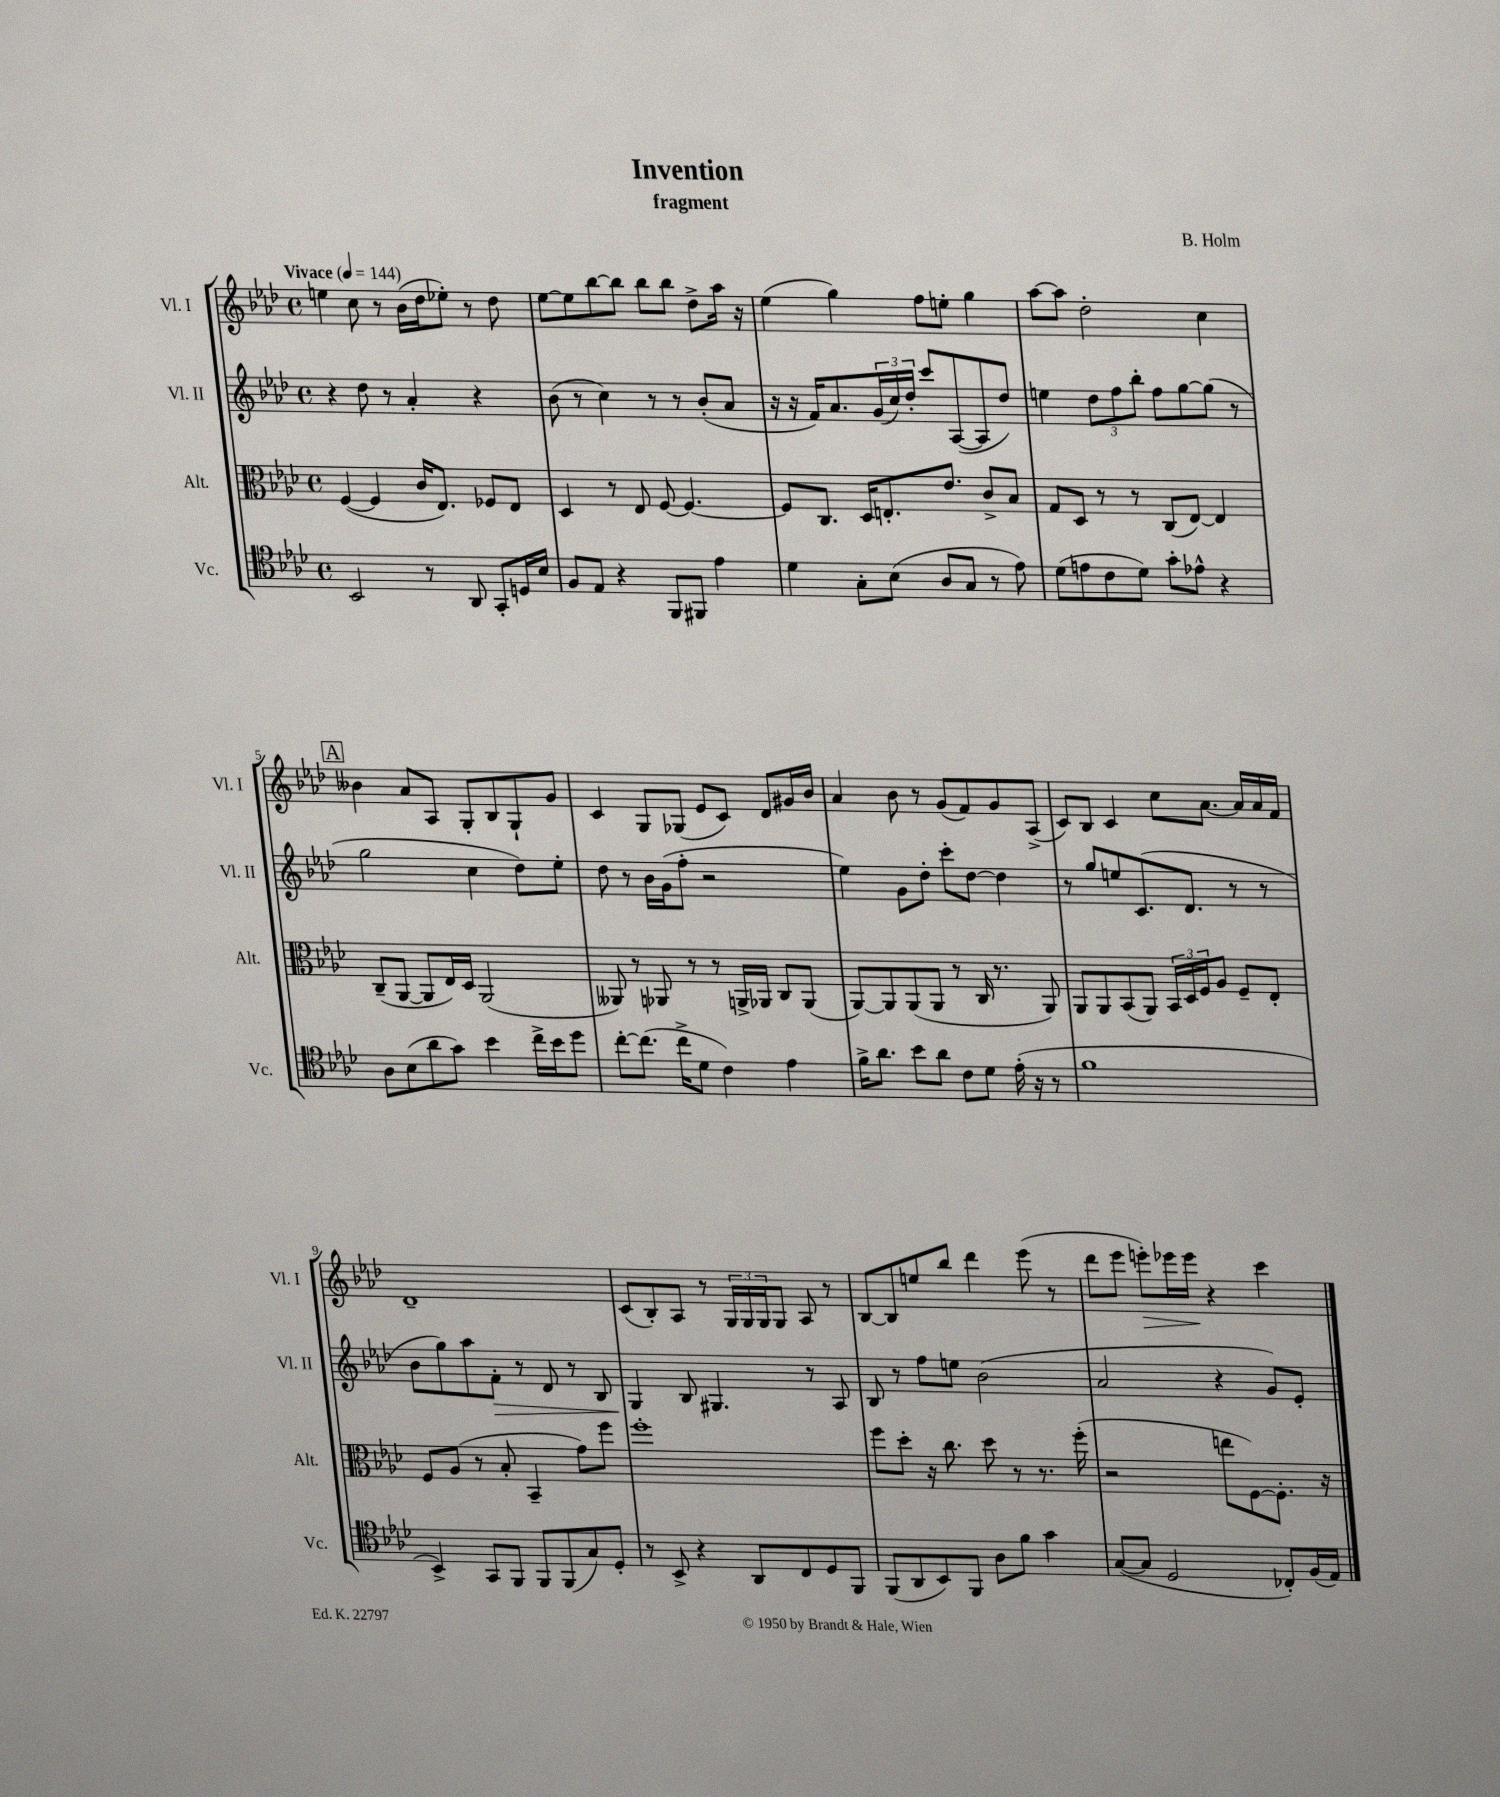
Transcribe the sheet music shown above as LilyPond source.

\header { title = "Invention" composer = "B. Holm" subtitle = "fragment" }
<<
\new StaffGroup <<
\new Staff = "s0" \with { instrumentName = "Vl. I" shortInstrumentName = "Vl. I" } {
    \clef treble \key aes \major \defaultTimeSignature \time 4/4 \tempo "Vivace" 4 = 144
    e''4 c''8 r8 bes'16( des''16 ees''8-.) r8 des''8 |
    ees''8~ ees''8 bes''8~ bes''8 bes''8 bes''8 des''8-> aes''16 r16 |
    ees''4( g''4) f''8 e''8-. g''4 |
    aes''8~ aes''8 des''2-. c''4 |
    \mark \markup { \box "A" } beses'4 aes'8 aes8 g8-. bes8 g8-! g'8 |
    c'4 g8 ges8( ees'8 c'8) des'8 gis'16 bes'16 |
    aes'4 bes'8 r8 g'8( f'8) g'8 aes8->( |
    c'8) bes8 c'4 c''8 aes'8.~ aes'16 aes'16 f'16 |
    des'1-- |
    c'8( bes8-.) aes8 r8 \tuplet 3/2 { g16 g16 g16 } g8 aes8 r8 |
    bes8~ bes8 e''8 bes''8 des'''4 ees'''8( r8 |
    des'''8 ees'''8 e'''8-.\>) ees'''16 ees'''16\! r4 c'''4 \bar "|." |
}
\new Staff = "s1" \with { instrumentName = "Vl. II" shortInstrumentName = "Vl. II" } {
    \clef treble \key aes \major \defaultTimeSignature \time 4/4
    r4 des''8 r8 aes'4-. r4 |
    bes'8( r8 c''4) r8 r8 bes'8-.( aes'8 |
    r16 r16 f'16) aes'8. \tuplet 3/2 { g'16( c''16) des''16-. } c'''8 aes8~( aes8 des''8) |
    e''4 \tuplet 3/2 { des''8 f''8 bes''8-. } f''8 g''8~ g''8( r8 |
    \mark \markup { \box "A" } g''2 c''4 des''8) ees''8-. |
    des''8 r8 bes'16 g'16( f''8-. r2 |
    ees''4) g'8 des''8-. c'''8-. des''8~ des''4 |
    r8 g''8 e''8 c'8.( des'8. r8 r8 |
    bes'8 g''8) aes''8 f'8-.\> r8 des'8 r8 bes8 |
    g4\! bes8 gis4. r8 aes8 |
    bes8 r8 f''8 e''8 bes'2( |
    aes'2 r4 g'8) ees'8-. \bar "|." |
}
\new Staff = "s2" \with { instrumentName = "Alt." shortInstrumentName = "Alt." } {
    \clef alto \key aes \major \defaultTimeSignature \time 4/4
    f4~( f4 c'16 ees8.) fes8 ees8 |
    des4 r8 ees8 f8~ f4.~ |
    f8 c8. des16 e8.-. ees'8. c'8-> bes8 |
    g8 des8 r8 r8 c8( ees8~) ees4 |
    \mark \markup { \box "A" } c8--( aes,8~ aes,8 ees16) des16 aes,2( |
    aeses,8) r8 aes,8 r8 r8 a,16-> aes,16 c8 aes,8( |
    aes,8~) aes,8 aes,8( aes,8 r8 c16 r8. aes,8) |
    aes,8 aes,8 bes,8( aes,8) \tuplet 3/2 { bes,16 des16 f16 } aes8 f8-- ees8-. |
    f8 aes8( r8 bes8-. bes,4-- g'8) f''8 |
    f''1-. |
    f''8 des''8-. r16 c''8. des''8 r8 r8. f''16-.( |
    r2 e''8 f8~) f8.-. r16 \bar "|." |
}
\new Staff = "s3" \with { instrumentName = "Vc." shortInstrumentName = "Vc." } {
    \clef tenor \key aes \major \defaultTimeSignature \time 4/4
    bes,2 r8 aes,8 g,8-. d16 bes16 |
    f8 ees8 r4 f,8 fis,8 ees'4 |
    des'4 g8-. bes8( aes8 g8 r8 ees'8) |
    des'8( e'8 c'8 des'8) g'8-. ees'8-^ r4 |
    \mark \markup { \box "A" } aes8 bes8( aes'8 g'8) bes'4 c''16-> bes'16 des''8 |
    c''8~-. c''8.( c''16-> des'8 c'4) ees'4 |
    f'16-> aes'8. bes'8 aes'8 c'8 des'8 ees'16-.( r16 r8 |
    f'1 |
    bes,4->) g,8 f,8 f,8 f,8( g8) des8-. |
    r8 bes,8-> r4 aes,8 c8 des8 f,8 |
    f,8( aes,8 bes,8) f,8 aes8 f'8 g'4 |
    g8~( g8 des2 ces8-.) f16( ees16) \bar "|." |
}
>>
>>
